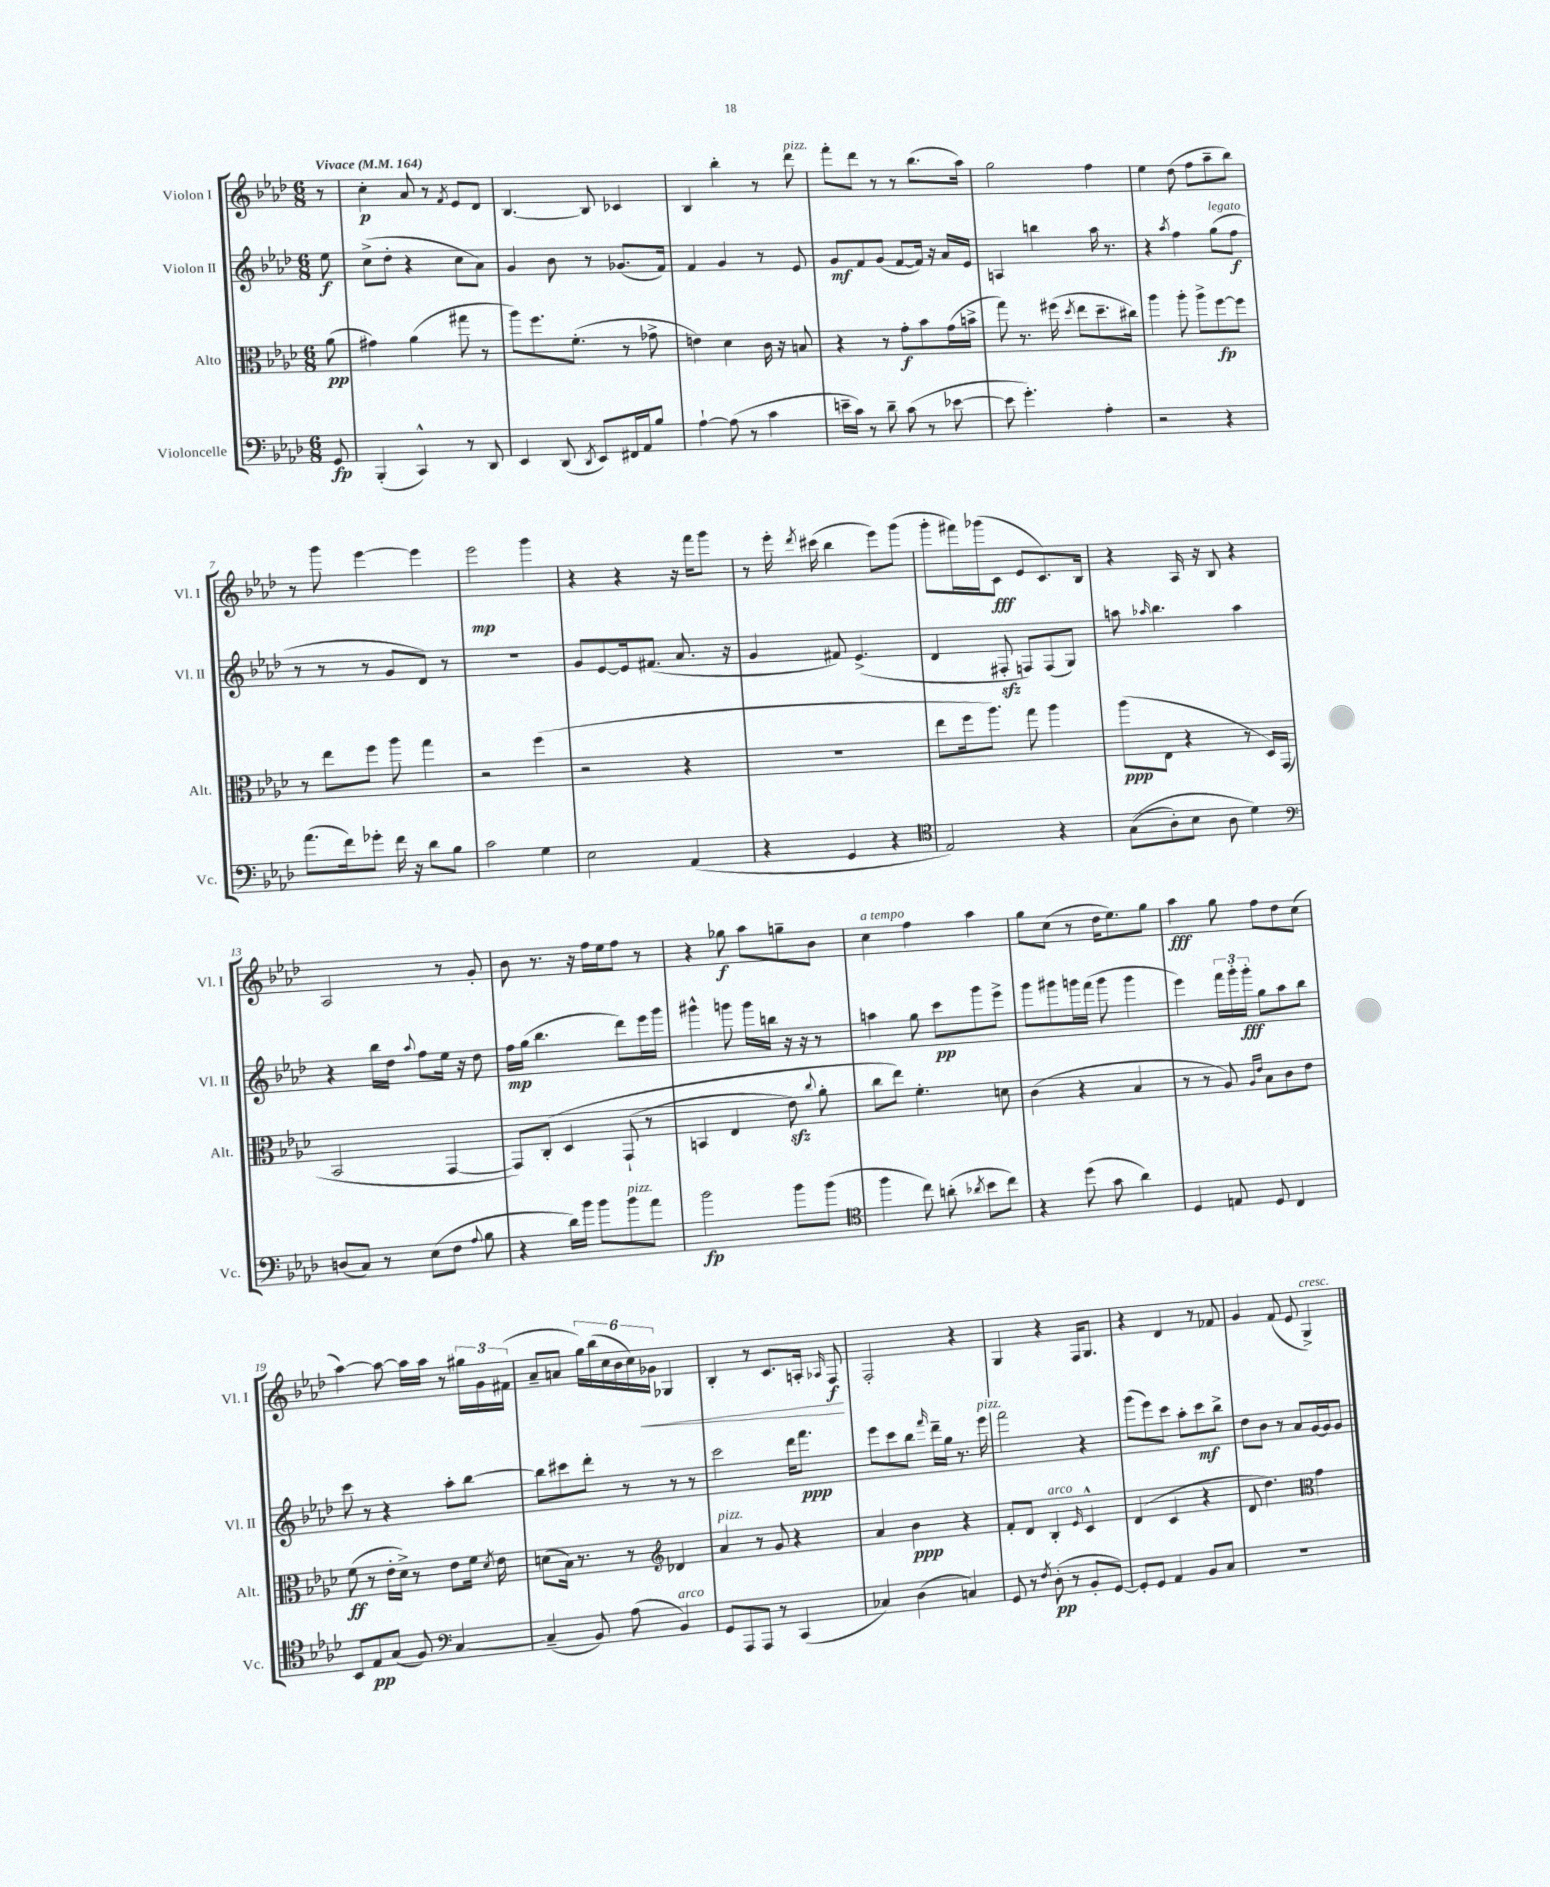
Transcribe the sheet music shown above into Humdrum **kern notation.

**kern	**kern	**kern	**kern
*staff4	*staff3	*staff2	*staff1
*clefF4	*clefC3	*clefG2	*clefG2
*k[b-e-a-d-]	*k[b-e-a-d-]	*k[b-e-a-d-]	*k[b-e-a-d-]
*M6/8	*M6/8	*M6/8	*M6/8
*MM164	*MM164	*MM164	*MM164
8GG/	(8a-\	8ee-\	8r
=	=	=	=
(4BBB-'/	4g#\)	(8cc^\L	4cc'\
.	.	8dd-'\J	.
4CC^^/)	(4a-\	4r	8a-/
.	.	.	8r
.	.	.	8qf/
8r	8gg#\	8cc\L	8e-/L
8DD-/	8r	8a-\J)	8d-/J
=	=	=	=
4EE-/	8aa-\L)	4g/	[4.B-/
.	8.ff\	.	.
(8DD-/	.	8b-\	.
.	(8.f'\J	.	.
8qDD-/	.	.	.
8EE-/L)	.	8r	8B-/]
16FF#/L	8r	(8.g-/L	4c-/
16AA-/J	.	.	.
8B-/J	8g-^\	.	.
.	.	16f/Jk)	.
=	=	=	=
[4A-`\	4e\)	4f/	4B-/
(8A-\]	4d-\	4g/	4bb-'\
8r	.	.	.
4c\	16c\	8r	8r
.	16r	.	.
.	8B/	8e-/	8ddd-\
=	=	=	=
16e~\LL	4r	8g/L	8fff'\L
16c\JJ)	.	.	.
8r	.	8f/	8ddd-\J
8d-~\	8r	(8g/J	8r
(8c\	8g'\L	[8f/L	8r
8r	8b-\	16f/]Jk)	(8.bb-\L
.	.	16r	.
[8e-\	(16g\L	16a-/LL	.
.	16b^\JJ	16e-/JJ	16aa-\Jk)
=	=	=	=
8e-\]	8gg\)	4A/	2gg\
4.g'\)	8.r	.	.
.	.	4bb\	.
.	(16ff#\	.	.
.	8qdd-/	.	.
.	8ee-\L	.	.
4A-'\	8.dd-~\	16aa-\	4ff\
.	.	8.r	.
.	16cc#\Jk)	.	.
=	=	=	=
2r	4aa-\	4r	4ee-\
.	.	8qaa-/	.
.	8aa-'\	4ff\	(8dd-\
.	8aa-^\L	.	8ff\L
4r	[8ff\	(8gg\L	8aa-~\
.	8ff\]J	8ff\J	8bb-\J)
=	=	=	=
(8.a-\L	8r	8r	8r
.	8ee-\L	8r	8ggg\
16f\k)	.	.	.
8g-'\J	8ff\J	8r	[4eee-\
16f\	8aa-\	8g/L	.
16r	.	.	.
8d-\L	4gg\	8d-/J)	4eee-\]
8B-\J	.	8r	.
=	=	=	=
2c\	2r	2.r	2eee-\
4G\	(4ff\	.	4ggg\
=	=	=	=
2E-\	2r	8g/L	4r
.	.	[8e-/	.
.	.	16e-/]k	4r
.	.	(8.f#/J	.
(4AA-/	4r	8.a-/	16r
.	.	.	16fff\LK
.	.	.	8ggg\J
.	.	16r	.
=	=	=	=
4r	2.r	4g/	8r
.	.	.	16eee-'\
.	.	.	8qddd-/
.	.	.	(16ccc#\
4GG/	.	8f#/)	4bb-\
.	.	(4.e-^/	.
4r	.	.	8eee-\L)
.	.	.	(8ggg\J
=	=	=	=
*clefC4	*	*	*
2E-/)	8ee-\L	4d-/	8ggg'\L
.	16ff\k	.	16fff#\L)
.	8.aa-\J)	.	(16ggg-\J
.	.	8F#'/	8c\J
.	8gg\	8F/L)	8e-/L
4r	4aa-\	(8F/	8.c/)
.	.	8G/J)	.
.	.	.	16B-/Jk
=	=	=	=
&((8G\L	(8aa-\L	8aa\	4r
.	.	16qqaa-/	.
8A-'\)	8E-\J	4.bb-\	.
8B-\J	4r	.	16A-/
.	.	.	16r
8A-\	.	.	8B-/
4d-\&)	8r	4aa-\	4r
.	16D-/LL)	.	.
.	(16GG/JJ	.	.
=	=	=	=
*clefF4	*	*	*
(8D/L	2BB-/	4r	2A-/
8C/J)	.	.	.
8r	.	16bb-\LL	.
.	.	16dd-\JJ	.
.	.	8qqaa-/	.
(8E-\L	.	8ff\L	.
8F\J	[4GG/	16ee-\Jk	8r
.	.	16r	.
8qqA-/	.	.	.
8B-\	.	8dd-\	8g'/
=	=	=	=
4r	8GG/]L)	16ff\LL	8b-\
.	.	(16gg\JJ	.
.	&(8C'/J	4.bb-\	8.r
16d-\LL)	4D-/	.	.
16b-\JJ	.	.	16r
8b-\L	.	.	16ff\LL
.	.	.	16ee-\J
8b-\	(8GG`/	8ddd-\L)	8ff\J
8a-\J	8r	16eee-\L	8r
.	.	16ggg\JJ	.
=	=	=	=
2b-\	4BB/	4ggg#^^\	4r
.	4E-/	8ggg\	8gg-\
.	.	16ggg\LL	8aa-\L
.	.	16bb\JJ	.
8b-\L	8e-\)	16r	8gg~\
.	.	16r	.
.	8qqcc/	.	.
(8b-\J	8a-'\	8r	8b-\J
=	=	=	=
*clefC4	*	*	*
4ff\	8cc\L	4aa\	4cc\
.	8ee-\J&)	.	.
8cc\)	4.f'\	8gg\	4ff\
(8a'\	.	8ccc\L	.
8qa-/	.	.	.
8b-\L	.	8ggg\	4aa-\
8cc\J)	8d\	8eee-^\J	.
=	=	=	=
4r	(4c\	8ggg\L	8gg\L
.	.	8ggg#\	(8cc\J
(8dd-\	4r	16ggg\L	8r
.	.	(16fff\JJ	.
8g\	.	8ggg\	16dd-\LK
.	.	.	8.ee-\)
4a-\)	4B-/	4ggg\	.
.	.	.	8gg\J
=	=	=	=
4D-/	8r	4eee-\)	4aa-\
.	8r	.	.
8E/	8A-/)	24fff\LL	8gg\
.	.	24ggg'\	.
.	.	24ggg'\JJ	.
.	16qqA-/LL	.	.
.	16qqe-/JJ	.	.
8D-/	8B-\L	8gg\L	8ff\L
4C/	8c\	8aa-\	8dd-\
.	8e-\J	8bb-\J	(8cc\J
=	=	=	=
8BB-/L	(8f\	8ccc\	[4aa-\)
8E-/	8r	8r	.
(8G/J	16e-'\LL	4r	8aa-\_
.	16d-^\JJ)	.	.
8F/)	8r	.	16aa-\]LL
.	.	.	16aa-\JJ
*clefF4	*	*	*
[4C/	8e-\L	8aa-'\L	8r
.	16f\Jk	[8bb-\J	24gg#\LL
.	.	.	24g\
.	8qd-/	.	.
.	16e-\	.	.
.	.	.	(24f#\JJ
=	=	=	=
(4C~/]	(8d\L	8bb-\]L	8a-~/L
.	16B-\Jk)	8ccc#\	8a/J
.	8.r	.	.
8BB-/)	.	8ddd-'\J	24gg\LL)
.	.	.	(24bb-\
.	.	.	24cc\
(8A-\	8r	8r	24b-\
.	.	.	24cc\)
.	.	.	24g-\JJ
*	*clefG2	*	*
4BB-/)	4d-/	8r	4G-/
.	.	8r	.
=	=	=	=
8GG/L	4a-/	2ccc\	4B-'/
8AAA-/	.	.	.
8AAA-/J	8r	.	8r
8r	8g/	.	8.c/L
(4CC/	4r	16ddd-\LK	.
.	.	8.fff\J	16A'/Jk
.	.	.	16qqA-/
.	.	.	8F/
=	=	=	=
4C-/)	4a-/	8eee-\L	2F'/
.	.	8ccc\	.
(4D-\	4b-\	8bb-\J	.
.	.	16qqfff/	.
.	.	16ddd-~\LL	.
.	.	16gg\JJ	.
4C/)	4r	8.r	4r
.	.	16eee-\	.
=	=	=	=
8GG/	8f'/L	2fff\	4G/
8r	8d-/J	.	.
8qF/	.	.	.
(8D-'\	4B-'/	.	4r
8r	.	.	.
.	16qqe-/	.	.
8BB-'/L	4c^^/	4r	16F/LK
.	.	.	8.G/J
[8GG/J)	.	.	.
=	=	=	=
8GG'/]L	(4d-/	(8ggg\L	4r
8GG/J	.	8eee-\)	.
4AA-/	4c/	8ccc\J	4d-/
.	.	8aa-'\L	.
8BB-/L	4r	8ccc\	8r
8C/J	.	8bb-^\J	8f-/
=	=	=	=
2.r	8d-/	8dd-\L	4g/
.	4.dd-\)	8b-\J	.
.	.	8r	(8f/
.	.	8a-/L	8e-/
*	*clefC3	*	*
.	4g\	[16g/L	4G^/)
.	.	16g/]J	.
.	.	8g/J	.
==	==	==	==
*-	*-	*-	*-
